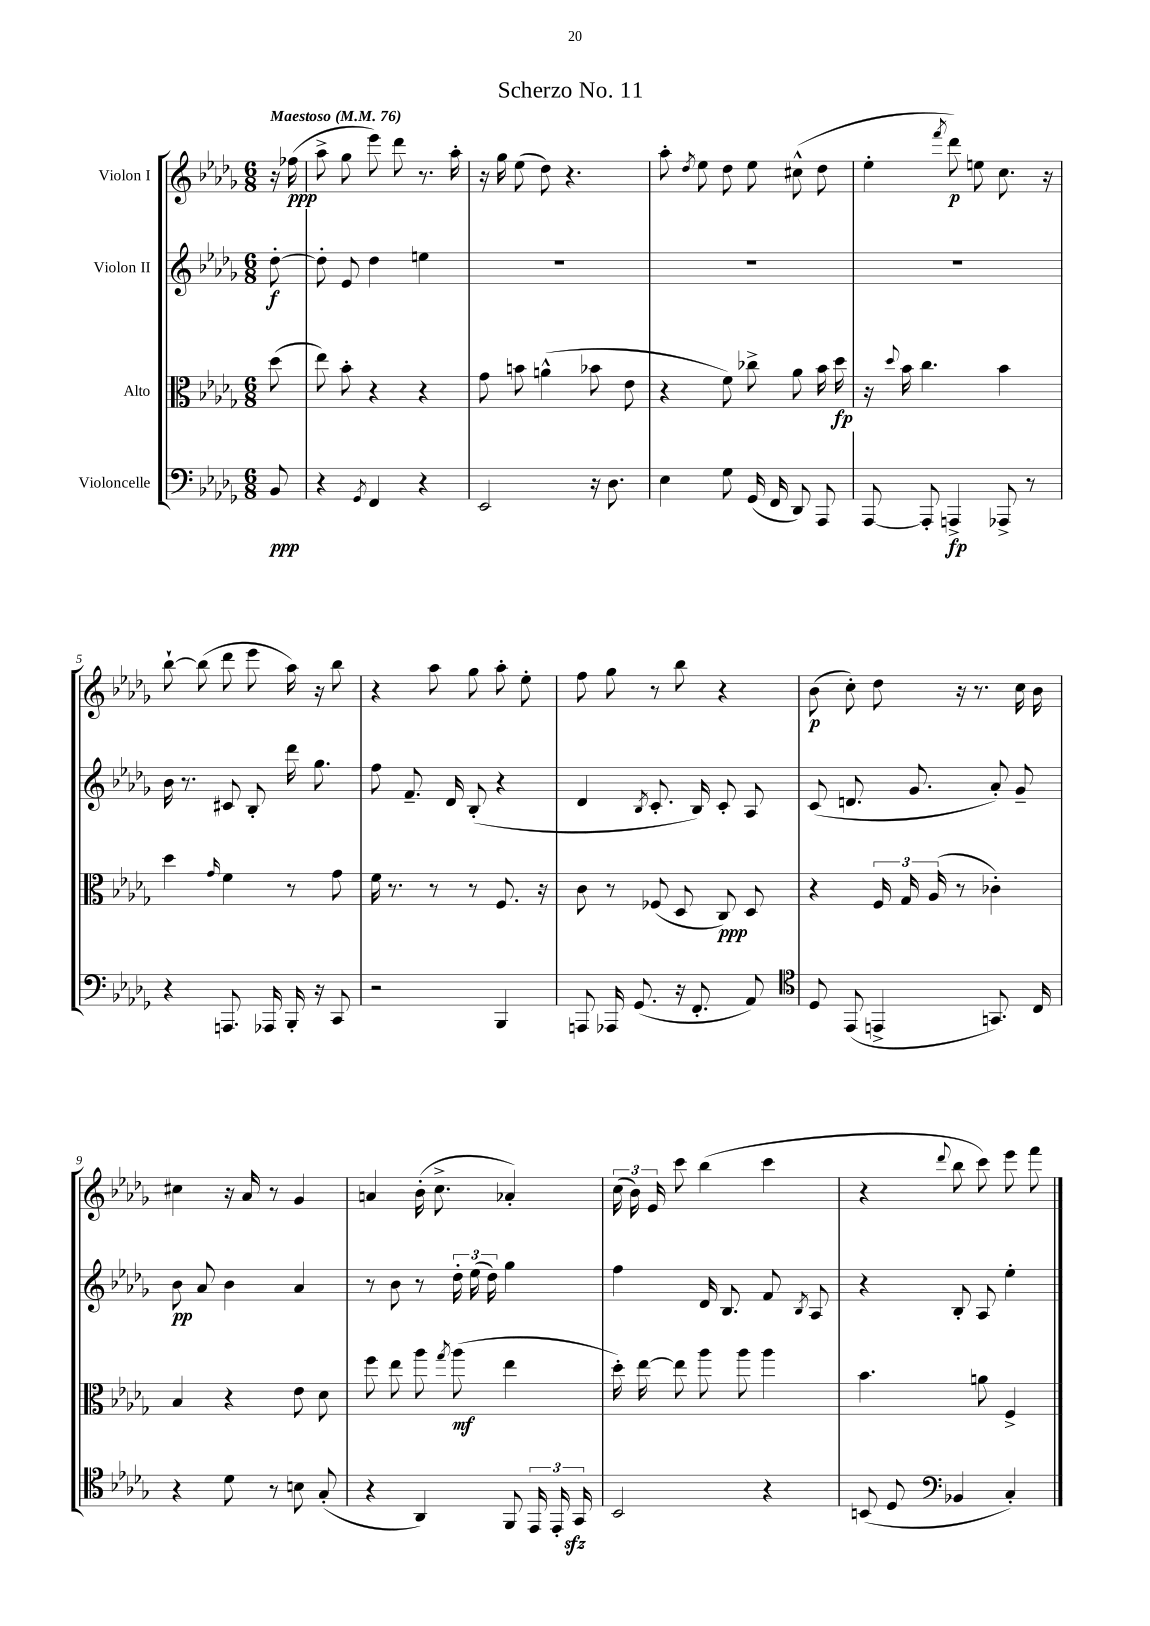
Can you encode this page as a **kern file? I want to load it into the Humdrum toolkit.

**kern	**dynam	**kern	**dynam	**kern	**dynam	**kern	**dynam
*part4	*part4	*part3	*part3	*part2	*part2	*part1	*part1
*staff4	*staff4	*staff3	*staff3	*staff2	*staff2	*staff1	*staff1
*I"Violoncelle	*	*I"Alto	*	*I"Violon II	*	*I"Violon I	*
*clefF4	*	*clefC3	*	*clefG2	*	*clefG2	*
*k[b-e-a-d-g-]	*	*k[b-e-a-d-g-]	*	*k[b-e-a-d-g-]	*	*k[b-e-a-d-g-]	*
*M6/8	*	*M6/8	*	*M6/8	*	*M6/8	*
*MM76	*	*MM76	*	*MM76	*	*MM76	*
=	=	=	=	=	=	=	=
!	!	!	!	!	!	!LO:TX:a:B:t=Maestoso	!
8BB-/	ppp	(8dd-\	.	[8dd-'\	f	16r	.
.	.	.	.	.	.	(16ff-X\	ppp
=1	=1	=1	=1	=1	=1	=1	=1
4r	.	8ee-\)	.	8dd-'\]	.	8aa-^\	.
.	.	8b-'\	.	8e-/	.	8gg-\	.
8qGG-/	.	.	.	.	.	.	.
4FF/	.	4r	.	4dd-\	.	8eee-\)	.
.	.	.	.	.	.	8ddd-\	.
4r	.	4r	.	4een\	.	8.r	.
.	.	.	.	.	.	16aa-'\	.
=2	=2	=2	=2	=2	=2	=2	=2
2EE-/	.	8g-\	.	2.r	.	16r	.
.	.	.	.	.	.	16gg-\	.
.	.	8bn\	.	.	.	(8ee-\	.
.	.	(4an^^\	.	.	.	8dd-\)	.
.	.	.	.	.	.	4.r	.
16r	.	8b-X\	.	.	.	.	.
8.D-\	.	.	.	.	.	.	.
.	.	8e-\	.	.	.	.	.
=3	=3	=3	=3	=3	=3	=3	=3
4E-\	.	4r	.	2.r	.	8aa-'\	.
.	.	.	.	.	.	8qdd-/	.
.	.	.	.	.	.	8ee-\	.
8G-\	.	8f\)	.	.	.	8dd-\	.
(16GG-/	.	8cc-X^\	.	.	.	8ee-\	.
16FF/	.	.	.	.	.	.	.
8DD-/)	.	8a-\	.	.	.	(8cc#X^^\	.
8AAA-/	.	16b-\	.	.	.	8dd-\	.
.	.	16dd-\	fp	.	.	.	.
=4	=4	=4	=4	=4	=4	=4	=4
[8AAA-/	.	16r	.	2.r	.	4ee-'\	.
.	.	8qqdd-/	.	.	.	.	.
.	.	16b-\	.	.	.	.	.
8AAA-'/]	.	4.cc\	.	.	.	.	.
.	.	.	.	.	.	8qfff/	.
4AAAn^/	fp	.	.	.	.	8ddd-\)	p
.	.	.	.	.	.	8een\	.
8AAA-X^/	.	4b-\	.	.	.	8.cc\	.
8r	.	.	.	.	.	.	.
.	.	.	.	.	.	16r	.
!!LO:LB:g=z
=5	=5	=5	=5	=5	=5	=5	=5
4r	.	4dd-\	.	16b-\	.	[8bb-`\	.
.	.	.	.	8.r	.	.	.
.	.	.	.	.	.	(8bb-\]	.
.	.	16qqg-/	.	.	.	.	.
8.AAAn/	.	4f\	.	8c#X/	.	8ddd-\	.
.	.	.	.	8B-'/	.	8eee-\	.
16AAA-X/	.	.	.	.	.	.	.
16BBB-'/	.	8r	.	16ddd-\	.	16aa-\)	.
16r	.	.	.	8.gg-\	.	16r	.
8CC/	.	8g-\	.	.	.	8bb-\	.
=6	=6	=6	=6	=6	=6	=6	=6
2r	.	16f\	.	8ff\	.	4r	.
.	.	8.r	.	.	.	.	.
.	.	.	.	8.f~/	.	.	.
.	.	8r	.	.	.	8aa-\	.
.	.	.	.	16d-/	.	.	.
.	.	8r	.	(8B-'/	.	8gg-\	.
4BBB-/	.	8.F/	.	4r	.	8aa-'\	.
.	.	.	.	.	.	8ee-'\	.
.	.	16r	.	.	.	.	.
=7	=7	=7	=7	=7	=7	=7	=7
8AAAn/	.	8c\	.	4d-/	.	8ff\	.
16AAA-X/	.	8r	.	.	.	8gg-\	.
(8.GG-/	.	.	.	.	.	.	.
.	.	.	.	8qB-/	.	.	.
.	.	(8F-X/	.	8.c'/	.	8r	.
16r	.	8D-/	.	.	.	8bb-\	.
8.FF'/	.	.	.	16B-/)	.	.	.
.	.	8C/)	ppp	8c'/	.	4r	.
8AA-/)	.	8D-/	.	8A-/	.	.	.
=8	=8	=8	=8	=8	=8	=8	=8
*clefC4	*	*	*	*	*	*	*
8D-/	.	4r	.	(8c/	.	(8b-\	p
(8EE-/	.	.	.	8.dn/	.	8cc'\)	.
4EEn^/	.	24F/	.	.	.	8dd-\	.
.	.	24G-/	.	.	.	.	.
.	.	.	.	8.g-/	.	.	.
.	.	(24A-/	.	.	.	.	.
.	.	8r	.	.	.	16r	.
.	.	.	.	.	.	8.r	.
8.GGn/)	.	4c-X'\)	.	8a-'/)	.	.	.
.	.	.	.	8g-~/	.	16cc\	.
16C/	.	.	.	.	.	16b-\	.
!!LO:LB:g=z
=9	=9	=9	=9	=9	=9	=9	=9
4r	.	4B-/	.	8b-\	pp	4cc#X\	.
.	.	.	.	8a-/	.	.	.
8d-\	.	4r	.	4b-\	.	16r	.
.	.	.	.	.	.	16a-/	.
8r	.	.	.	.	.	8r	.
8Bn\	.	8e-\	.	4a-/	.	4g-/	.
(8G-'/	.	8d-\	.	.	.	.	.
=10	=10	=10	=10	=10	=10	=10	=10
4r	.	8ff\	.	8r	.	4an/	.
.	.	8ee-\	.	8b-\	.	.	.
4AA-/)	.	8aa-\	.	8r	.	(16b-'\	.
.	.	.	.	.	.	8.cc^\	.
.	.	8qgg-/	.	.	.	.	.
.	.	(8aa-\	mf	24dd-'\	.	.	.
.	.	.	.	(24ee-\	.	.	.
.	.	.	.	24dd-\)	.	.	.
8FF/	.	4ee-\	.	4gg-\	.	4a-X'/)	.
24EE-/	.	.	.	.	.	.	.
24EE-'/	.	.	.	.	.	.	.
24GG-zz/	.	.	.	.	.	.	.
=11	=11	=11	=11	=11	=11	=11	=11
2BB-/	.	16dd-'\)	.	4ff\	.	(24cc\	.
.	.	.	.	.	.	24b-\)	.
.	.	[16ee-\	.	.	.	.	.
.	.	.	.	.	.	24e-/	.
.	.	8ee-\]	.	.	.	8ccc\	.
.	.	8aa-\	.	16d-/	.	(4bb-\	.
.	.	.	.	8.B-/	.	.	.
.	.	8aa-\	.	.	.	.	.
4r	.	4aa-\	.	8f/	.	4ccc\	.
.	.	.	.	8qB-/	.	.	.
.	.	.	.	8A-/	.	.	.
=12	=12	=12	=12	=12	=12	=12	=12
(8BBn/	.	4.b-\	.	4r	.	4r	.
8D-/	.	.	.	.	.	.	.
*clefF4	*	*	*	*	*	*	*
.	.	.	.	.	.	8qqddd-/	.
4BB-X/	.	.	.	8B-'/	.	8bb-\	.
.	.	8an\	.	8A-/	.	8ccc\)	.
4C'/)	.	4F^/	.	4ee-'\	.	8eee-\	.
.	.	.	.	.	.	8fff\	.
==	==	==	==	==	==	==	==
*-	*-	*-	*-	*-	*-	*-	*-
